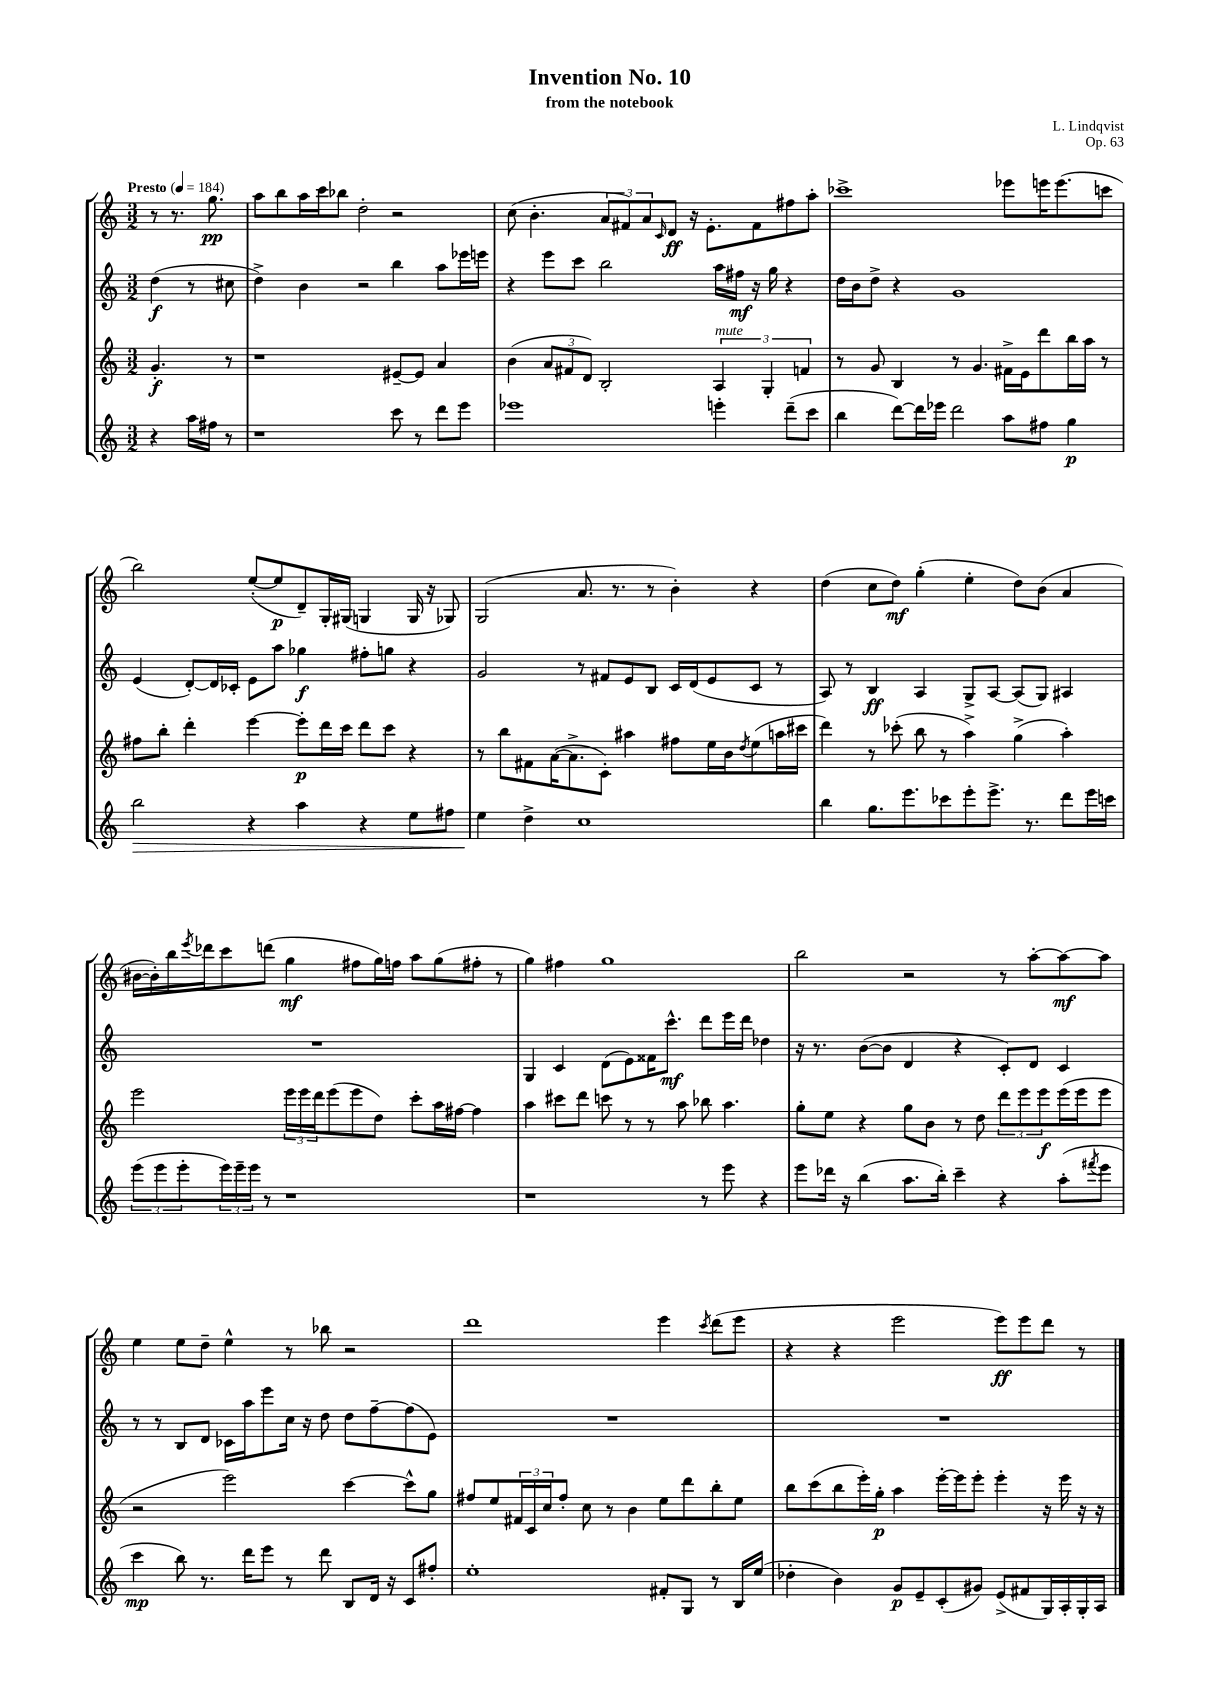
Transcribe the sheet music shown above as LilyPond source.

\header { title = "Invention No. 10" composer = "L. Lindqvist" subtitle = "from the notebook" opus = "Op. 63" }
<<
\new StaffGroup <<
\new Staff = "s0" {
    \clef treble \key c \major \numericTimeSignature \time 3/2 \partial 2 \tempo "Presto" 4 = 184
    r8 r8. g''8.\pp |
    a''8 b''8 a''16 c'''16 bes''8 d''2-. r2 |
    c''8( b'4.-. \tuplet 3/2 { a'8 fis'8) a'8 } \grace { c'16 } d'8\ff r16 e'8.-. fis'8 fis''8 a''8-. |
    ces'''1-> ees'''8 e'''16 e'''8.( c'''8 |
    b''2) e''8~-.( e''8\p d'8--) g16-. gis16( g4 g16 r16 ges8) |
    g2( a'8. r8. r8 b'4-.) r4 |
    d''4( c''8 d''8\mf) g''4-.( e''4-. d''8) b'8( a'4 |
    bis'16~ bis'16-.) b''16 \acciaccatura { e'''8 } des'''16 c'''8 d'''8( g''4\mf fis''8 g''16) f''16 a''8 g''8( fis''8-. r8 |
    g''4) fis''4 g''1 |
    b''2 r2 r8 a''8~-. a''8~\mf a''8 |
    e''4 e''8 d''8-- e''4-^ r8 bes''8 r2 |
    d'''1 e'''4 \acciaccatura { c'''8 } d'''8( e'''8 |
    r4 r4 e'''2 e'''8\ff) e'''8 d'''8 r8 \bar "|." |
}
\new Staff = "s1" {
    \clef treble \key c \major \numericTimeSignature \time 3/2 \partial 2
    d''4\f( r8 cis''8 |
    d''4->) b'4 r2 b''4 a''8 ees'''16 e'''16 |
    r4 e'''8 c'''8 b''2 a''16 fis''16\mf r16 g''16 r4 |
    d''16 b'16 d''8-> r4 g'1 |
    e'4( d'8~-.) d'16 ces'16-. e'8 a''8 ges''4\f fis''8-. g''8 r4 |
    g'2 r8 fis'8 e'8 b8 c'16 d'16( e'8 c'8 r8 |
    a8) r8 b4\ff a4 g8-> a8~ a8( g8) ais4 |
    R1. |
    g4 c'4 d'8( e'8) fisis'16 c'''8.-^\mf d'''8 e'''16 d'''16 des''4 |
    r16 r8. b'8~( b'8 d'4 r4 c'8-.) d'8 c'4 |
    r8 r8 b8 d'8 ces'16 a''16 e'''8 c''16 r16 d''8 d''8 f''8~-- f''8( e'8) |
    R1. |
    R1. \bar "|." |
}
\new Staff = "s2" {
    \clef treble \key c \major \numericTimeSignature \time 3/2 \partial 2
    g'4.-.\f r8 |
    r1 eis'8~-- eis'8 a'4 |
    b'4( \tuplet 3/2 { a'8 fis'8 d'8) } b2-. \tuplet 3/2 { a4^\markup { \italic "mute" } g4-. f'4 } |
    r8 g'8 b4 r8 g'4. fis'16-> e'16 d'''8 b''16 a''16 r8 |
    fis''8 b''8-. d'''4-. e'''4~ e'''8-.\p d'''16 c'''16 d'''8 c'''8 r4 |
    r8 b''8 fis'8 a'16~( a'8.-> c'8-.) ais''4 fis''8 e''16 b'16 \acciaccatura { d''8 } e''8( a''16 cis'''16 |
    d'''4) r8 ces'''8-.( b''8 r8 a''4->) g''4->( a''4-.) |
    e'''2 \tuplet 3/2 { e'''16 e'''16 d'''16 } e'''8( e'''8 d''8) c'''8-. a''16 fis''16~ fis''4 |
    a''4 cis'''8 d'''8 c'''8 r8 r8 a''8 bes''8 a''4. |
    g''8-. e''8 r4 g''8 b'8 r8 d''8 \tuplet 3/2 { d'''8 e'''8 e'''8\f } e'''16( e'''16 e'''8 |
    r2 e'''2) c'''4~ c'''8-^ g''8 |
    fis''8 e''8 \tuplet 3/2 { fis'16 c'16 c''16 } fis''8-. c''8 r8 b'4 e''8 d'''8 b''8-. e''8 |
    b''8 c'''8( b''8 e'''16-.) g''16-.\p a''4 e'''16~-. e'''16 e'''8-. e'''4-. r16 e'''16 r16 r16 \bar "|." |
}
\new Staff = "s3" {
    \clef treble \key c \major \numericTimeSignature \time 3/2 \partial 2
    r4 a''16 fis''16 r8 |
    r1 c'''8 r8 d'''8 e'''8 |
    ees'''1 e'''4-. d'''8--( c'''8 |
    b''4 d'''8~) d'''16 ees'''16 d'''2 a''8 fis''8 g''4\p |
    b''2\> r4 a''4 r4 e''8 fis''8 |
    e''4\! d''4-> c''1 |
    b''4 g''8. e'''8. ces'''8 e'''8-. e'''8.-> r8. d'''8 e'''16 c'''16 |
    \tuplet 3/2 { e'''8( e'''8 e'''8-. } \tuplet 3/2 { e'''16) e'''16-- e'''16 } r8 r1 |
    r1 r8 e'''8 r4 |
    e'''8 des'''16 r16 b''4( a''8. b''16-.) c'''4-- r4 a''8-.( \acciaccatura { fis'''8 } e'''8 |
    c'''4\mp b''8) r8. d'''16 e'''8 r8 d'''8 b8 d'16 r16 c'8 fis''8-. |
    e''1-. fis'8-. g8 r8 b16 e''16( |
    des''4-. b'4) g'8\p e'8-- c'8-.( gis'8) e'8->( fis'8 g16) a16-. g16-. a16 \bar "|." |
}
>>
>>
\layout { \context { \Score \remove "Bar_number_engraver" } }
